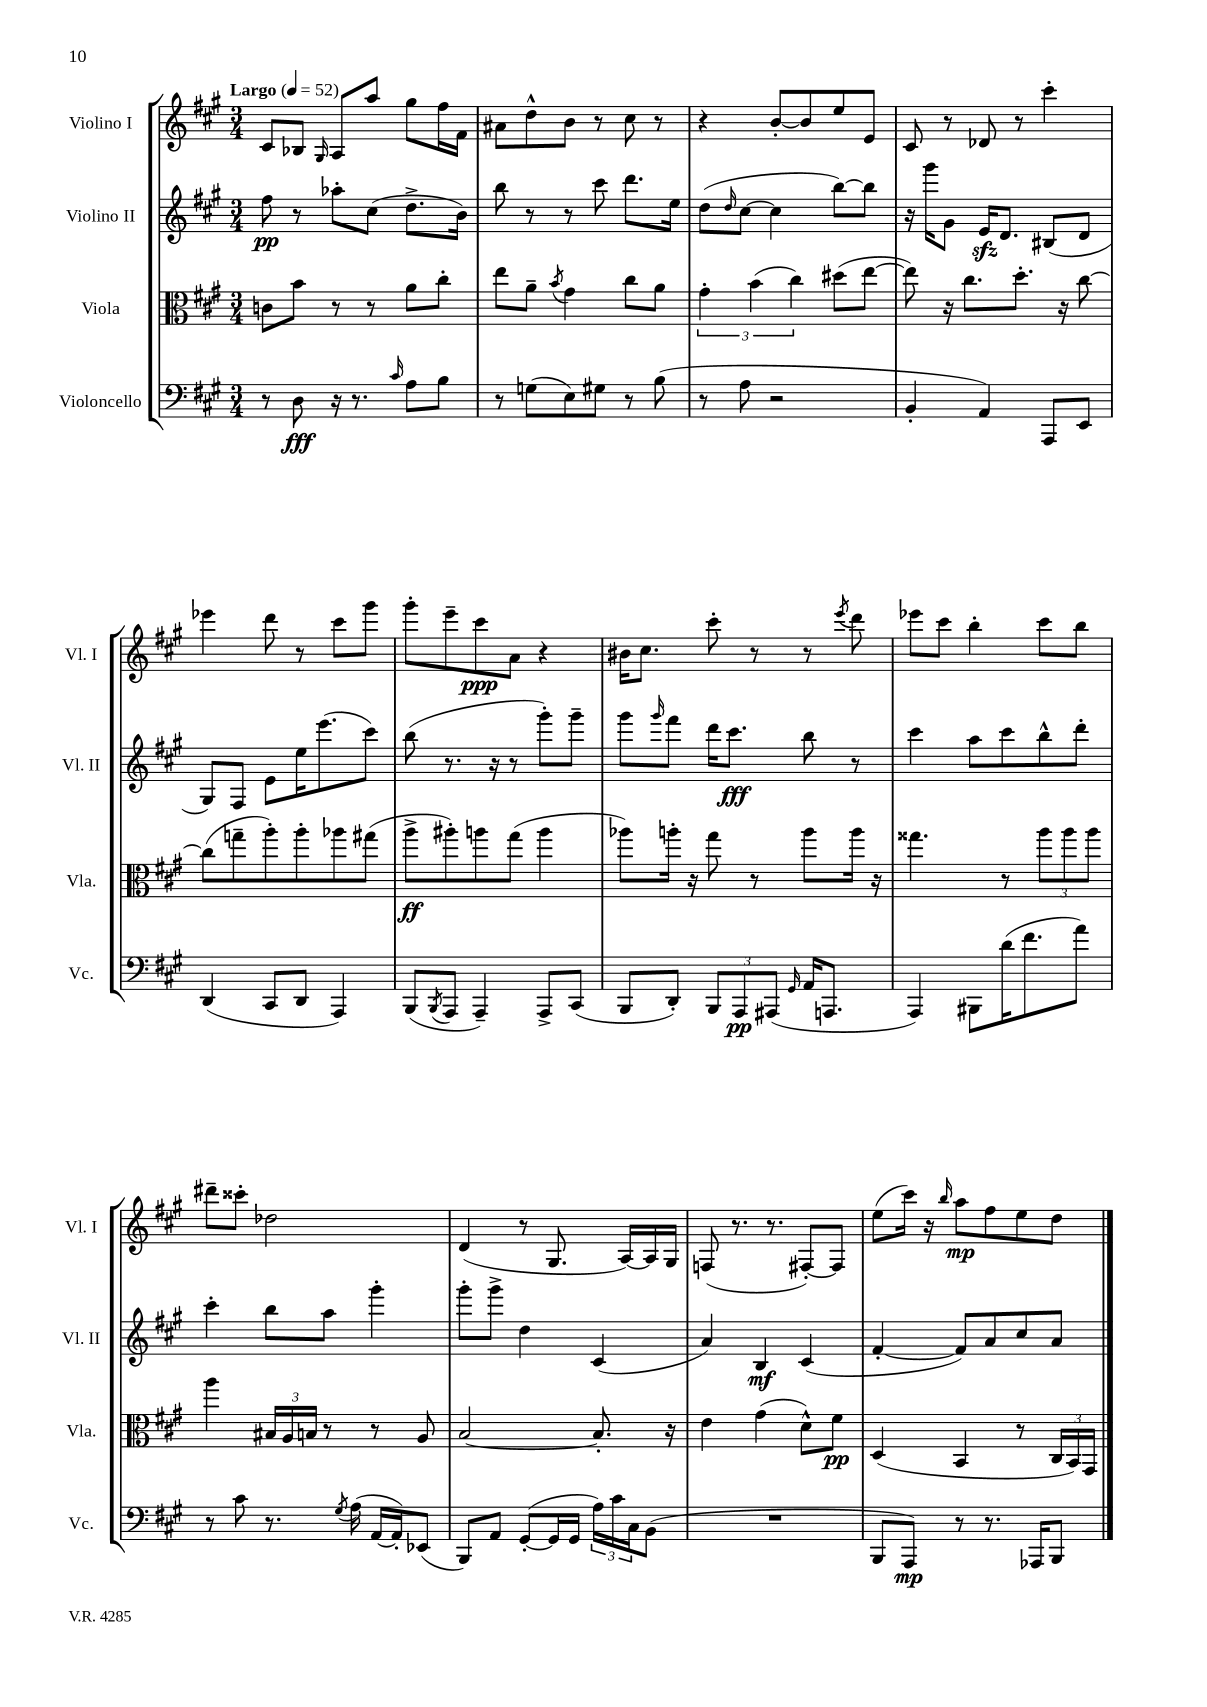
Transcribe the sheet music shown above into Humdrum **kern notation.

**kern	**kern	**kern	**kern
*staff4	*staff3	*staff2	*staff1
*clefF4	*clefC3	*clefG2	*clefG2
*k[f#c#g#]	*k[f#c#g#]	*k[f#c#g#]	*k[f#c#g#]
*M3/4	*M3/4	*M3/4	*M3/4
*MM52	*MM52	*MM52	*MM52
8r	8c	8ff#	8c#
8D	8b	8r	8B-
.	.	.	16qqG#
16r	8r	8aa-'	8A
8.r	.	.	.
.	8r	(8cc#	8aa
16qqc#	.	.	.
8A	8a	8.dd^	8gg#
8B	8cc#'	.	16ff#
.	.	16b)	16f#
=	=	=	=
8r	8ee	8bb	8a#
(8G	8a~	8r	8dd^^
.	8qb	.	.
8E)	4g#	8r	8b
8G#	.	8ccc#	8r
8r	8cc#	8.ddd	8cc#
(8B	8a	.	8r
.	.	16ee	.
=	=	=	=
8r	6g#'	(8dd	4r
.	.	16qqdd	.
8A	.	[8cc#	.
.	(6b	.	.
2r	.	4cc#]	[8b'
.	6cc#)	.	.
.	.	.	8b]
.	(8dd#	[8bb)	8ee
.	[8ee	8bb]	8e
=	=	=	=
4BB'	8ee])	16r	8c#
.	.	16ggg#	.
.	16r	8g#	8r
.	8.cc#	.	.
4AA)	.	16e	8d-
.	.	8.d	.
.	8.dd'	.	8r
8AAA	.	(8B#	4ccc#'
.	16r	.	.
8EE	[8cc#	8d	.
=	=	=	=
(4DD	(8cc#]	8G#)	4eee-
.	8gg~	8F#	.
8CC#	8aa')	8e	8ddd
8DD	8aa'	16ee	8r
.	.	(8.eee	.
4AAA)	8aa-	.	8ccc#
.	(8gg#	8ccc#)	8ggg#
=	=	=	=
(8BBB	8aa^	(8bb	8ggg#'
8qBBB	.	.	.
8AAA	8aa#')	8.r	8eee~
4AAA~)	8aa	.	8ccc#
.	.	16r	.
.	(8gg#	8r	8a
8AAA^	4aa	8ggg#')	4r
(8CC#	.	8ggg#~	.
=	=	=	=
8BBB	8aa-)	8ggg#	16b#
.	.	.	8.cc#
.	.	16qqggg#	.
8DD')	16aa'	8fff#	.
.	16r	.	.
12BBB	8gg#	16ddd	8ccc#'
.	.	8.ccc#	.
12AAA	.	.	.
.	8r	.	8r
(12AAA#	.	.	.
16qqGG#	.	.	.
16AA	8aa	8bb	8r
8.AAA	.	.	.
.	.	.	8qeee
.	16aa	8r	8ddd
.	16r	.	.
=	=	=	=
4AAA)	4.gg##	4ccc#	8eee-
.	.	.	8ccc#
8BBB#	.	8aa	4bb'
(16d	8r	8ccc#	.
8.f#	.	.	.
.	12aa	8bb^^	8ccc#
.	12aa	.	.
8a)	.	8ddd'	8bb
.	12aa	.	.
=	=	=	=
8r	4aa	4ccc#'	8ddd#~
8c#	.	.	8ccc##'
8.r	24B#	8bb	2dd-
.	24A	.	.
.	24B	.	.
.	8r	8aa	.
8qG#	.	.	.
(16A	.	.	.
[16AA	8r	4ggg#'	.
16AA'])	.	.	.
(8EE-	8A	.	.
=	=	=	=
8BBB)	[2B	8ggg#'	(4d
8AA	.	8ggg#^	.
([8GG#'	.	4dd	8r
16GG#]	.	.	8.G#
16GG#	.	.	.
24A)	8.B']	(4c#	.
24c#	.	.	.
.	.	.	[16A)
24C#	.	.	.
(8BB	.	.	16A]
.	16r	.	16G#
=	=	=	=
2.r	4e	4a)	(8F
.	.	.	8.r
.	(4g#	4B	.
.	.	.	8.r
.	8d^^)	(4c#	[8F#')
.	8f#	.	8F#]
=	=	=	=
8BBB	(4D	[4f#'	(8ee
8AAA)	.	.	16ccc#)
.	.	.	16r
.	.	.	16qqbb
8r	4BB	8f#])	8aa
8.r	.	8a	8ff#
.	8r	8cc#	8ee
16AAA-	.	.	.
8BBB	24C#	8a	8dd
.	24BB)	.	.
.	24GG#	.	.
==	==	==	==
*-	*-	*-	*-
